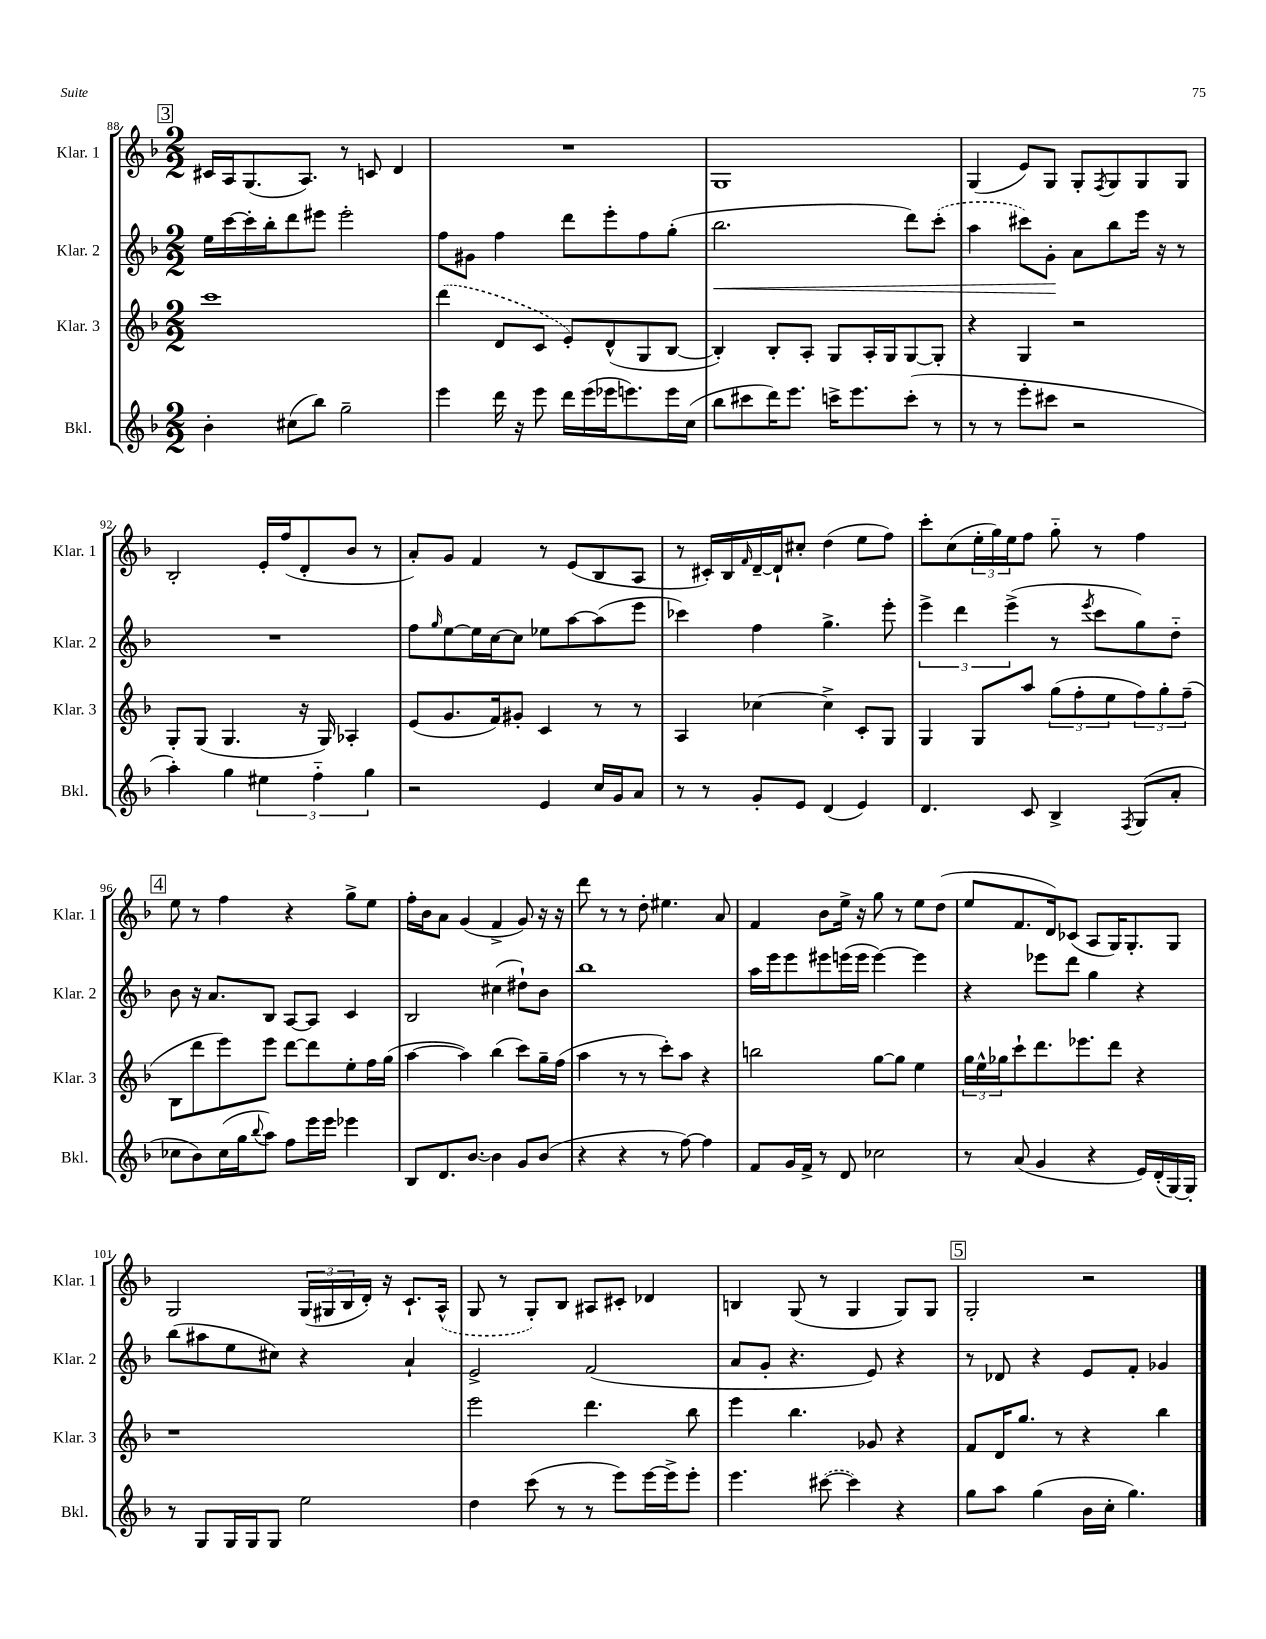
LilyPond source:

<<
\new StaffGroup <<
\new Staff = "s0" \with { instrumentName = "Klar. 1" shortInstrumentName = "Klar. 1" } {
    \clef treble \key f \major \numericTimeSignature \time 2/2
    \mark \markup { \box "3" } cis'16 a16 g8.( a8.) r8 c'8 d'4 |
    R1 |
    g1 |
    g4( e'8) g8 g8-. \acciaccatura { f8 } g8 g8 g8 |
    bes2-. e'16-. f''16( d'8-. bes'8 r8 |
    a'8-.) g'8 f'4 r8 e'8( bes8 a8 |
    r8 cis'16-.) bes16 \grace { f'16 } d'16~-- d'16-! cis''8-. d''4( e''8 f''8) |
    c'''8-. c''8( \tuplet 3/2 { e''16-. g''16) e''16 } f''8 g''8-_ r8 f''4 |
    \mark \markup { \box "4" } e''8 r8 f''4 r4 g''8-> e''8 |
    f''16-. bes'16 a'8 g'4( f'4-> g'8) r16 r16 |
    d'''8 r8 r8 d''8-. eis''4. a'8 |
    f'4 bes'8 e''16-> r16 g''8 r8 e''8 d''8( |
    e''8 f'8. d'16) ces'8( a8 g16) g8.-. g8 |
    g2 \tuplet 3/2 { g16( gis16 bes16 } d'16-.) r16 c'8.-! \once \slurDashed a16-^( |
    g8 r8 g8-.) bes8 ais8 cis'8-. des'4 |
    b4 g8( r8 g4 g8) g8 |
    \mark \markup { \box "5" } g2-. r2 \bar "|." |
}
\new Staff = "s1" \with { instrumentName = "Klar. 2" shortInstrumentName = "Klar. 2" } {
    \clef treble \key f \major \numericTimeSignature \time 2/2
    \mark \markup { \box "3" } e''16 c'''16~ c'''16-. bes''16-. d'''8 eis'''8 eis'''2-. |
    f''8 gis'8 f''4 d'''8 e'''8-. f''8 g''8-.( |
    bes''2.\< d'''8) \once \slurDashed c'''8-.( |
    a''4 cis'''8) g'8-.\! a'8 bes''8 e'''16 r16 r8 |
    R1 |
    f''8 \grace { g''16 } e''8~ e''16 c''16~ c''8 ees''8 a''8~ a''8( e'''8 |
    ces'''4) f''4 g''4.-> e'''8-. |
    \tuplet 3/2 { e'''4-> d'''4 e'''4->( } r8 \acciaccatura { e'''8 } c'''8 g''8) d''8-_ |
    \mark \markup { \box "4" } bes'8 r16 a'8. bes8 a8~ a8 c'4 |
    bes2 cis''4( dis''8-!) bes'8 |
    bes''1 |
    a''16 e'''16 e'''8 eis'''8 e'''16( e'''16 e'''4~) e'''4 |
    r4 ees'''8 d'''8 g''4 r4 |
    bes''8( ais''8 e''8 cis''8) r4 a'4-! |
    e'2-> f'2( |
    a'8 g'8-. r4. e'8) r4 |
    \mark \markup { \box "5" } r8 des'8 r4 e'8 f'8-. ges'4 \bar "|." |
}
\new Staff = "s2" \with { instrumentName = "Klar. 3" shortInstrumentName = "Klar. 3" } {
    \clef treble \key f \major \numericTimeSignature \time 2/2
    \mark \markup { \box "3" } c'''1 |
    \once \slurDashed d'''4( d'8 c'8 e'8-.) d'8-^( g8 bes8~ |
    bes4-.) bes8-. a8-. g8 a16-. g16 g8~ g8-. |
    r4 g4 r2 |
    g8-. g8( g4. r16 g16) aes4-. |
    e'8( g'8. f'16) gis'8-. c'4 r8 r8 |
    a4 ces''4~ ces''4-> c'8-. g8 |
    g4 g8 a''8 \tuplet 3/2 { g''8( f''8-. e''8 } \tuplet 3/2 { f''8) g''8-. f''8--( } |
    \mark \markup { \box "4" } bes8 d'''8 e'''8) e'''8 d'''8~ d'''8 e''8-. f''16 g''16( |
    a''4~ a''4) bes''4( c'''8) g''16-- f''16( |
    a''4 r8 r8 c'''8-.) a''8 r4 |
    b''2 g''8~ g''8 e''4 |
    \tuplet 3/2 { g''16 e''16-^ ges''16 } c'''8-! d'''8. ees'''8. d'''8 r4 |
    r1 |
    e'''2 d'''4. bes''8 |
    e'''4 bes''4. ges'8 r4 |
    \mark \markup { \box "5" } f'8 d'16 g''8. r8 r4 bes''4 \bar "|." |
}
\new Staff = "s3" \with { instrumentName = "Bkl." shortInstrumentName = "Bkl." } {
    \clef treble \key f \major \numericTimeSignature \time 2/2
    \mark \markup { \box "3" } bes'4-. cis''8( bes''8) g''2-- |
    e'''4 d'''16 r16 e'''8 d'''16 e'''16( ees'''16 e'''8.) e'''16 c''16( |
    bes''8 cis'''8 d'''16) e'''8. c'''16-> e'''8. c'''8-.( r8 |
    r8 r8 e'''8-. cis'''8 r2 |
    a''4-.) g''4 \tuplet 3/2 { eis''4 f''4-_ g''4 } |
    r2 e'4 c''16 g'16 a'8 |
    r8 r8 g'8-. e'8 d'4( e'4) |
    d'4. c'8 bes4-> \acciaccatura { f8 } g8( a'8-. |
    \mark \markup { \box "4" } ces''8 bes'8) ces''16( g''16 \appoggiatura { bes''8 } a''8) f''8 e'''16 e'''16 ees'''4 |
    bes8 d'8. bes'8.~ bes'4 g'8 bes'8( |
    r4 r4 r8 f''8~) f''4 |
    f'8 g'16 f'16-> r8 d'8 ces''2 |
    r8 a'8( g'4 r4 e'16) d'16-.( g16~) g16-. |
    r8 g8 g16 g16 g8 e''2 |
    d''4 c'''8( r8 r8 e'''8) e'''16~ e'''16-> e'''8-. |
    e'''4. \once \slurDashed cis'''8~( cis'''4) r4 |
    \mark \markup { \box "5" } g''8 a''8 g''4( bes'16 c''16-. g''4.) \bar "|." |
}
>>
>>
\layout { \context { \Score currentBarNumber = #88 } }
